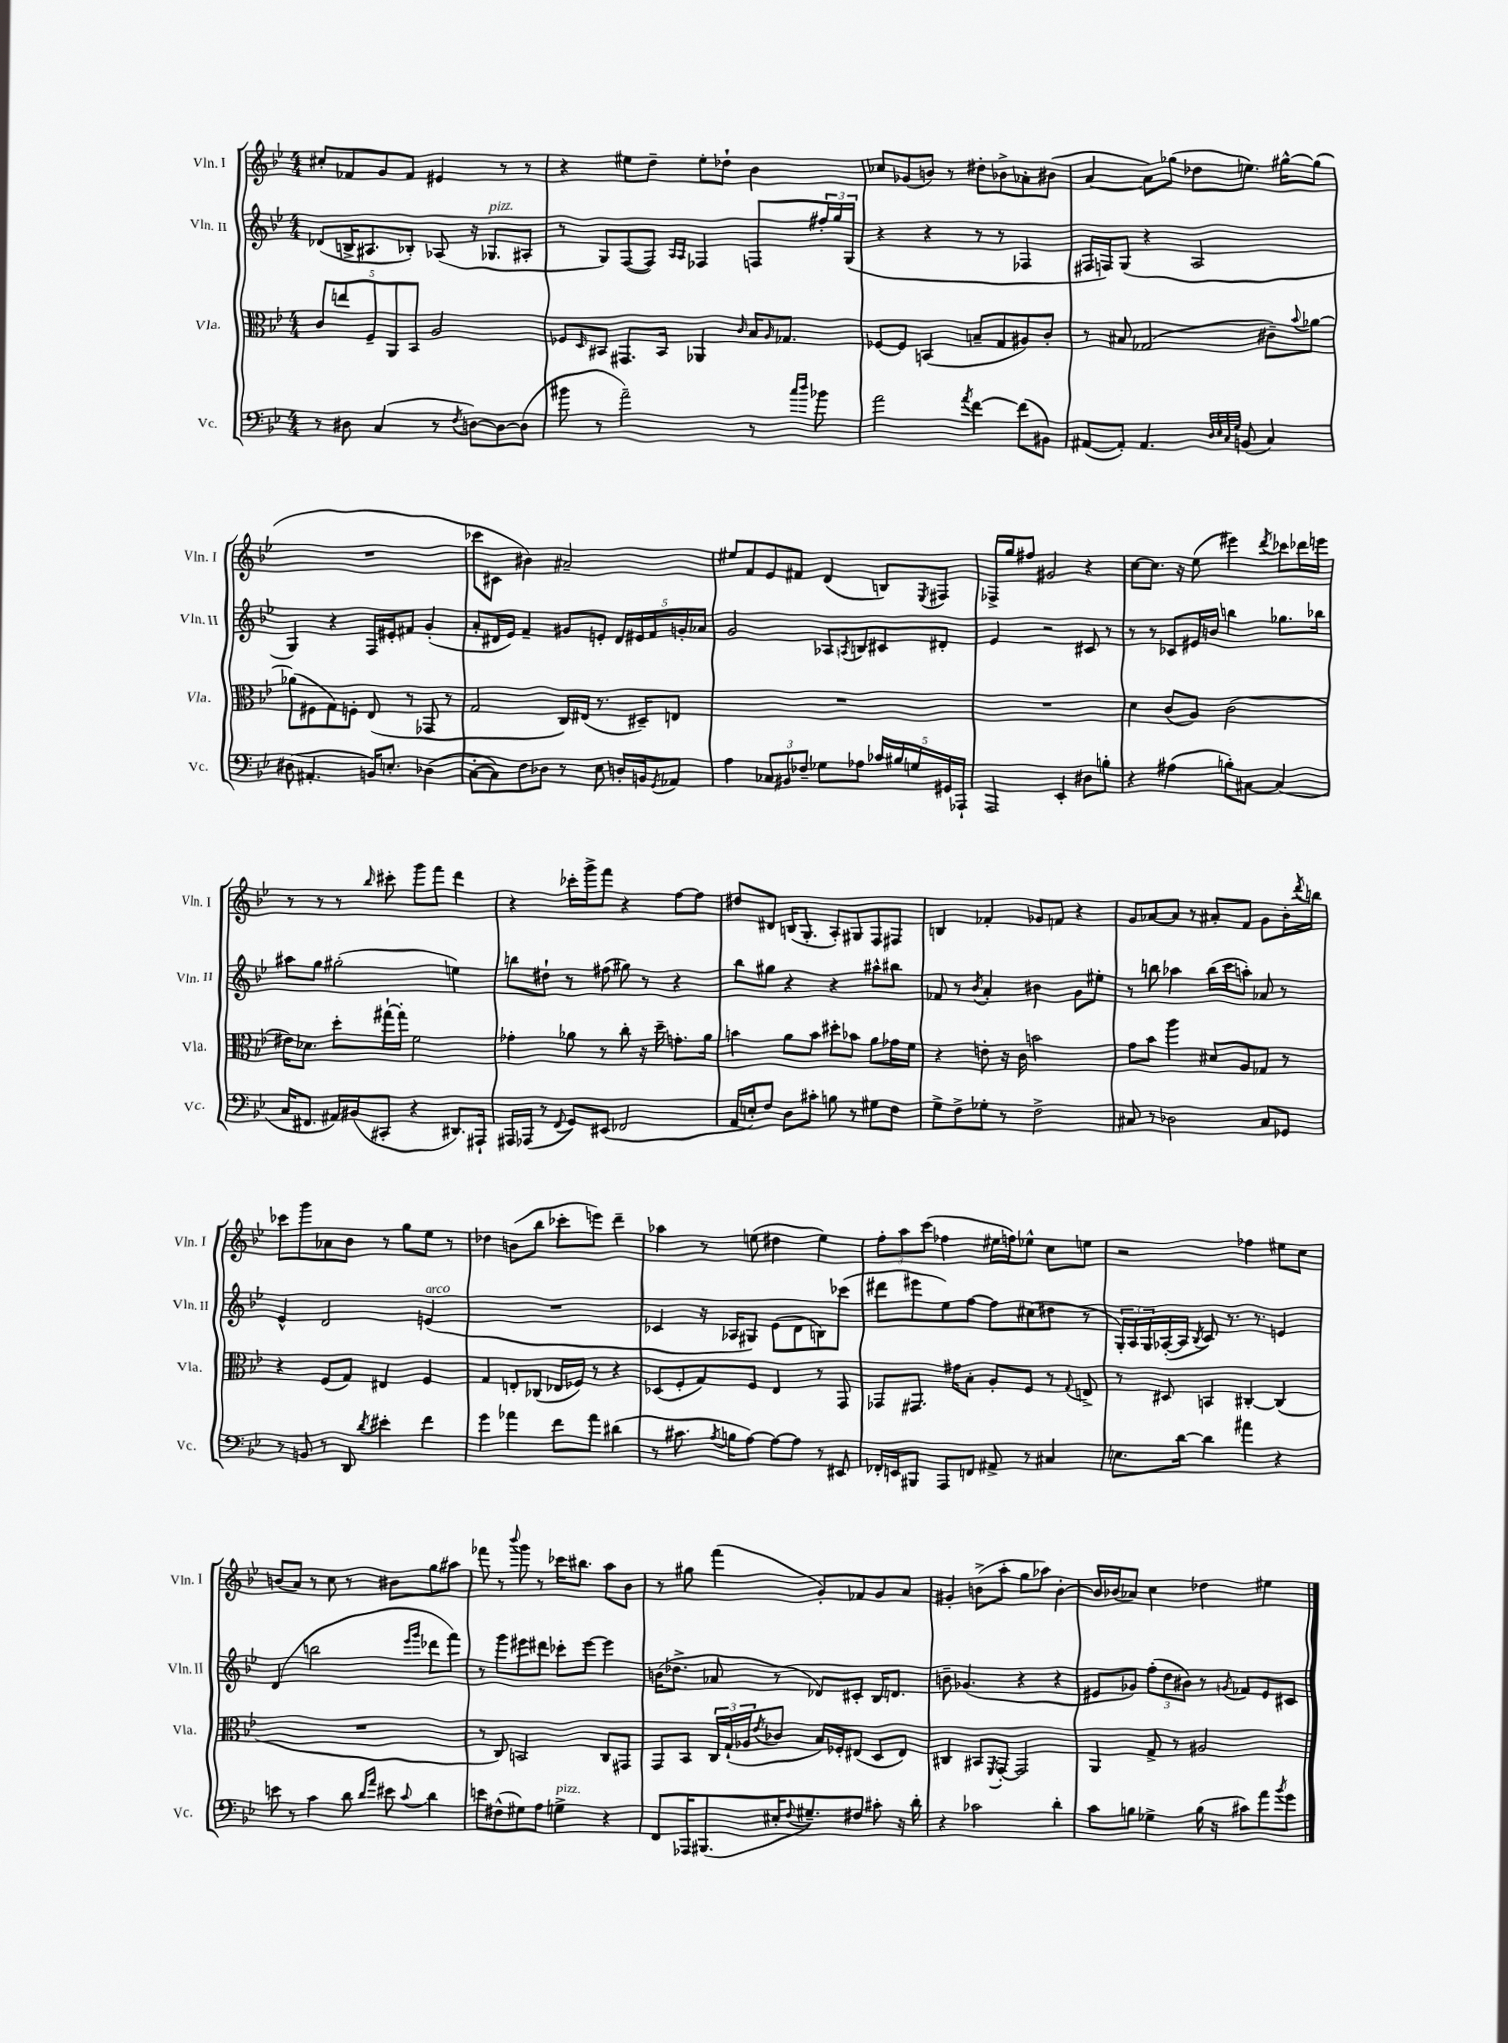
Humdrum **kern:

**kern	**kern	**kern	**kern
*part4	*part3	*part2	*part1
*staff4	*staff3	*staff2	*staff1
*I"Vc.	*I"Vla.	*I"Vln. II	*I"Vln. I
*I'Vc.	*I'Vla.	*I'Vln. II	*I'Vln. I
*clefF4	*clefC3	*clefG2	*clefG2
*k[b-e-]	*k[b-e-]	*k[b-e-]	*k[b-e-]
*M4/4	*M4/4	*M4/4	*M4/4
=1	=1	=1	=1
8r	10c/L	(8d-X/L	8cc#X'/L
.	10een/	.	.
8D#X\	.	16Bn^/K	8f-X/
.	.	8.A#X/	.
.	10F~/	.	.
(4C/	.	.	8g/
.	10AA/	.	.
.	.	8B-X'/J)	8f-/J
.	10BB-/J	.	.
8r	2A/	(8A-X/	4e#X/
8qF/	.	.	.
[8Dn\L)	.	16r	.
!	!	!LO:TX:a:i:t=pizz.	!
.	.	8.G-X/L	.
8D\_	.	.	8r
(8D\J]	.	8A#X'/J	8r
=2	=2	=2	=2
8b#X\	8F-X/L	8r	4r
.	16qqD/	.	.
8r	8BB#X/J	8G/L)	.
2a~\)	8.GG#X/L	([8F/	8ee#X\L
.	.	8F/J])	8dd~\J
.	16BB#/Jk	.	.
.	.	16qqA/LL	.
.	.	16qqA/JJ	.
.	4AA-X/	4F-X/	8ee#'\L
.	.	.	8dd-X`\J
.	16qqc/	.	.
8r	16B-/KL	8Fn/L	4b-\
.	16qqA/	.	.
.	8.G-X/J	.	.
16qqcc/LL	.	.	.
16qqdd/JJ	.	.	.
8b-X\	.	24ff#X'/L	.
.	.	24gg/	.
.	.	(24G/JJ	.
=3	=3	=3	=3
2a\	[8F-X/L	4r	8cc-X/L
.	8F-/J]	.	(8g-X/
.	(4BBn/	4r	8bn/J)
.	.	.	8r
8qa/	.	.	.
[4f\	8Bn~/L	8r	8dd#X'\L
.	8G/	8r	8b-X^\
(8f\L]	8A#X/)	4F-X/	8a-X'\
8BB#X\J)	8c'/J	.	(8b#X\J
=4	=4	=4	=4
([8AA#X/L	8r	16F#X/LL	[4a/
.	.	16Fn/J)	.
8AA#'/J])	8B#X/	(8G/J	.
4.AA#/	(2G-X/	4r	8a\L])
.	.	.	(8gg-X\J
.	.	2A/	8dd-X\L
32qqD/LLL	.	.	.
32qqE-/	.	.	.
32qqC/	.	.	.
32qqG/JJJ	.	.	.
(8BBn/	.	.	8.een\J)
4C/)	8c#X~\L)	.	.
.	.	.	[16gg#X^^\KL
.	8qqb-/	.	.
.	[8a-X\J	.	(8gg#\J]
!!LO:LB:g=z
=5	=5	=5	=5
(8D#X\	(8a-X\L]	4G/)	1r
4.AA#X'/	8F#X\	.	.
.	8G\)	4r	.
.	8Fn'\J	.	.
16BBn/KL)	(8E-/	16F/LL	.
8.En'/J	.	16e#X'/J	.
.	8r	8f#X/J	.
(4D-X\	8GG-X/	(4g'/	.
.	8r	.	.
=6	=6	=6	=6
[8C'\L	2G/	8a'/L	8ccc-X\L
8C\])	.	16d#X/L	8c#X\J
.	.	16e-/JJ)	.
8F\	.	4f~/	4b#X\)
8D-X\J	.	.	.
8r	16C/LL)	8g#X/L	2a#X~/
.	(16E#X/JJ	.	.
8E-\	8.r	8en'/J	.
16Dn'/LL	.	20d#/LL	.
.	.	20e#X/	.
16BBn/J	16D#X~/KL)	.	.
.	.	20f/	.
8qGG/	.	.	.
8AA-X/J	8En/J	.	.
.	.	20gn'/	.
.	.	20a-X/JJ	.
=7	=7	=7	=7
4A\	1r	2g/	8ee#X/L
.	.	.	8f/
12C-X/L	.	.	8e-/
12BB#X/	.	.	.
.	.	.	8f#X/J
12F-X~/J	.	.	.
8G-X\L	.	8A-X/L	(4d/
.	.	8qAn/	.
8A-X\J	.	8Bn/	.
20c-X/LL	.	8c#X/	8Bn/L)
20B#X/	.	.	.
20Gn/	.	.	.
.	.	.	8qE-/
.	.	8d#X'/J	8F#X/J
20GG#X/	.	.	.
20AAA-X`/JJ	.	.	.
=8	=8	=8	=8
2AAA/	1r	4e-/	16F-X^/LL
.	.	.	16gg/J
.	.	.	8ff#X/J
.	.	2r	2g#X/
4EE-'/	.	.	.
8D#X\L	.	8c#X/	4r
8Bn'\J	.	8r	.
=9	=9	=9	=9
4r	4d\	8r	[8cc\L
.	.	8r	8.cc\J]
(4A#X\	(8c/L	8c-X/L	.
.	.	.	16r
.	8A/J)	16e#X/L	(8ee-\
.	.	16bn/JJ	.
8Bn'\L)	(2c\	4bbn\	4eee#X\)
[8C#X\J	.	.	.
.	.	.	8qddd/
(4C#/]	.	8.gg-X\L	8ccc-X\L
.	.	.	16ddd-X\L
.	.	16bb-X\Jk	16eeen\JJ
!!LO:LB:g=z
=10	=10	=10	=10
16C/KL	16e#X\KL)	8aa#X\L	8r
8.FF#X/J	8.d-X\J	.	.
.	.	8gg\J	8r
16AA#X/LL)	8dd'\L	(2gg#X'\	8r
(16BB#X/J	.	.	.
.	.	.	16qqbb-/
8CC#X'/J	[16gg#X`\L	.	8ccc#X'\
.	16gg#'\JJ]	.	.
4r	2f\	.	8ggg\L
.	.	.	8fff\J
8.DD#X/L)	.	4een\)	4ddd\
16AAA#X`/Jk	.	.	.
=11	=11	=11	=11
16AAA#X/LL	4g-X'\	8bbn\L	4r
(16AAA-X/JJ	.	.	.
8r	.	8dd#X`\J	.
8qqFF/	.	.	.
8GG/L)	8a-X\	8r	16ccc-X'\LL
.	.	.	16ggg^\J
(8EE#X/J	8r	(8ff#X\	8fff\J
2FF-X/	8cc'\	8gg#X\)	4r
.	16r	8r	.
.	16dd~\	.	.
.	8.gn'\L	4r	[8ff\L
.	.	.	8ff\J]
.	16a-\Jk	.	.
=12	=12	=12	=12
16AA/LL	4bn\	8bb-\L	8dd#X/L
16En'/J)	.	.	.
8F/J	.	8gg#X\J	8d#X/J
8D\L	8a\L	4r	(16Bn/KL
.	.	.	8.G'/J
8c#X'\J	8b\J	.	.
8Bn\	8dd#X'\L	4r	8A'/L)
8r	8b-X\J	.	8G#X/
8G#X\L	8a\L	8aa#X^^\L	8F/
8F\J	16g-X\L	8bb#X\J	8F#X/J
.	16f\JJ	.	.
=13	=13	=13	=13
8G^\L	4r	8f-X/	4Bn/
8F^\	.	8r	.
.	.	8qb-/	.
8G-X'\J	8en'\	4a'/	4f-X'/
8r	16r	.	.
.	16c\	.	.
2F^\	2bn\	4b#X\	8g-X/L
.	.	.	8fn/J
.	.	8g\L	4r
.	.	8ee#X'\J	.
=14	=14	=14	=14
8C#X/	8g\L	8r	8g/L
8r	8b-\J	8bbn\	[8a-X/
2D-X\	4aa\	4aa-X\	8a-/J]
.	.	.	8r
.	8d#X/L	(16bb\LL	8a#X'/L
.	.	16ccc\J	.
.	8A/	8aan'\J)	8f/J
8C#/L	8G-X/J	8a-X/	8g\L
8GG-X/J	8r	8r	16b-'\L
.	.	.	8qddd/
.	.	.	16bbn\JJ
!!LO:LB:g=z
=15	=15	=15	=15
8r	4r	4e-^^/	8ccc-X\L
8BBn/	.	.	8ggg\
8r	(8F/L	2d/	8a-X\
8DD/	8G/J)	.	8b-\J
8qd/	.	.	.
4e#X'\	4E#X/	.	8r
.	.	.	8gg\L
!	!	!LO:TX:a:i:t=arco	!
4f\	4F/	(4en/	8ee-\J
.	.	.	8r
=16	=16	=16	=16
4g\	4G/	1r	4dd-X\
4a-X\	8En'/L	.	(8bn\L
.	(8C-X/J	.	8bb-\J
8f\L	16E-X/LL	.	8ccc-X'\L
.	16F-X/JJ)	.	.
8a-\J	8r	.	8eeen\J)
(4d#X\	4r	.	4ddd~\
=17	=17	=17	=17
8r	(8D-X/L	4c-X/	4aa-X\
8.c#X\	8F'/	.	.
.	8G/)	16r	8r
8qA/	.	.	.
16Bn\KL	.	16A-X/KL	.
[8A\J)	8F/J	8G#X/J)	(8een\
8A\L_	4E-/	(8e-\L	4dd#X\
8A\J]	.	8d\	.
8r	8r	8Bn\)	4ee\)
8EE#X/	8GG/	(8ccc-X\J	.
=18	=18	=18	=18
16FF-X'/LL	8GG-X/L	8ddd#X\L	12ff'\L
16EEn/J	.	.	.
.	.	.	12aa\
8BBB#X/J	8.GG#X/J	8eee#X\	.
.	.	.	(12ccc\J
8AAA/L	.	8ee-\)	4ff-X\
.	16g#X\KL	.	.
8FFn/J	8B-'\J	[8ff\J	.
8AA#X^/	8A'/L	8ff\L]	16ee#X\LL
.	.	.	16ffn\J)
8r	8F/J	(8cc#X\	8ee-X^^\J
4C#X/	8r	8dd#X\J	8cc\L
.	8qqG/	.	.
.	8En^/	8r	8een\J
=19	=19	=19	=19
8.En\L	8r	24G'/LL)	2r
.	.	24A/	.
.	.	24G/	.
.	8D#X/	([16A-X'/	.
[16d\Jk	.	16A-/JJ]	.
.	.	8qB-/	.
4d\]	4BBn/	8c/)	.
.	.	8.r	.
4a#X\	[4C#X'/	.	4ff-X\
.	.	8.r	.
4r	(4C#/]	4en/	8ee#X\L
.	.	.	8cc\J
!!LO:LB:g=z
=20	=20	=20	=20
8en\	1r	(4d/	(8bn/L
8r	.	.	8a/J)
4c\	.	2bbn\	8r
.	.	.	8cc\
8d\	.	.	8r
16qqd/LL	.	.	.
16qqa/JJ	.	.	.
8e#X\	.	.	8b#X\L
.	.	16qqeee-/LL	.
8qqc/	.	16qqggg/JJ	.
4d\	.	8ddd-X\L	8gg\
.	.	8fff\J)	8aa#X\J
=21	=21	=21	=21
8en\L	8r	8r	8fff-X\
(8F#X^^\	8C/)	8ggg\L	8r
.	.	.	8qqbbb-/
8G#X\)	2BBn/	8eee#X\	8ggg\
8A\J	.	8ddd#X\J	8r
!LO:TX:a:i:t=pizz.	!	!	!
4Gn^\	.	8ccc-X'\L	16ccc-X\KL
.	.	.	8.bb#X\J
.	.	[8eee#\J	.
4r	8C/L	4eee#\]	8aa\L
.	8GG#X/J	.	8b-\J
=22	=22	=22	=22
8FF/L	8GG/L	(16bn\KL	8r
.	.	8.dd-X^\J	.
16AAA-X/K	8BB-/J	.	8gg#X\
(8.BBB#X/	.	.	.
.	24C/LL	8a-X/	(4fff\
.	(24G`/	.	.
.	24A-X/J	.	.
.	8qe-/	.	.
16E#X'/K	8c-X/J	8r	.
8qqF/	.	.	.
8.G#X~/)	.	.	.
.	16B-/LL)	8d-X/L)	8g'/L)
.	16F-X'/J	.	.
8F#X/J	(8E#X/J	8c#X'/J	8f-X/
8c#X'\	8D/L	16B-/KL	8g/
.	.	8.dn/J	.
16r	8E#/J)	.	8a/J
16d'\	.	.	.
=23	=23	=23	=23
4r	4C#X/	8bn~\	4g#X'/
.	.	(4.g-X/	.
2c-X\	8BB#X/L	.	(8bn^\L
.	8qFF/	.	.
.	[8GG'/J	.	8aa'\J
.	2GG/]	4r	8gg\L
.	.	.	8aa-X\J)
4d'\	.	4r	[4b'\
=24	=24	=24	=24
8c\L	4AA/	8e#X/L	16b/LL]
.	.	.	(16b-X/J
8Bn\J	.	8g-X/J)	8a-X/J)
4G-X^\	8G^/	(12ff'\L	4cc\
.	.	12dd\	.
.	8r	.	.
.	.	12b#X\J)	.
(16B\	2A#X/	8r	4dd-X\
16r	.	.	.
.	.	8qgn/	.
8c#X\L)	.	8f-X/L	.
8a\	.	8e#/	4ee#X\
8qb-/	.	.	.
8g\J	.	8c#X/J	.
==	==	==	==
*-	*-	*-	*-
